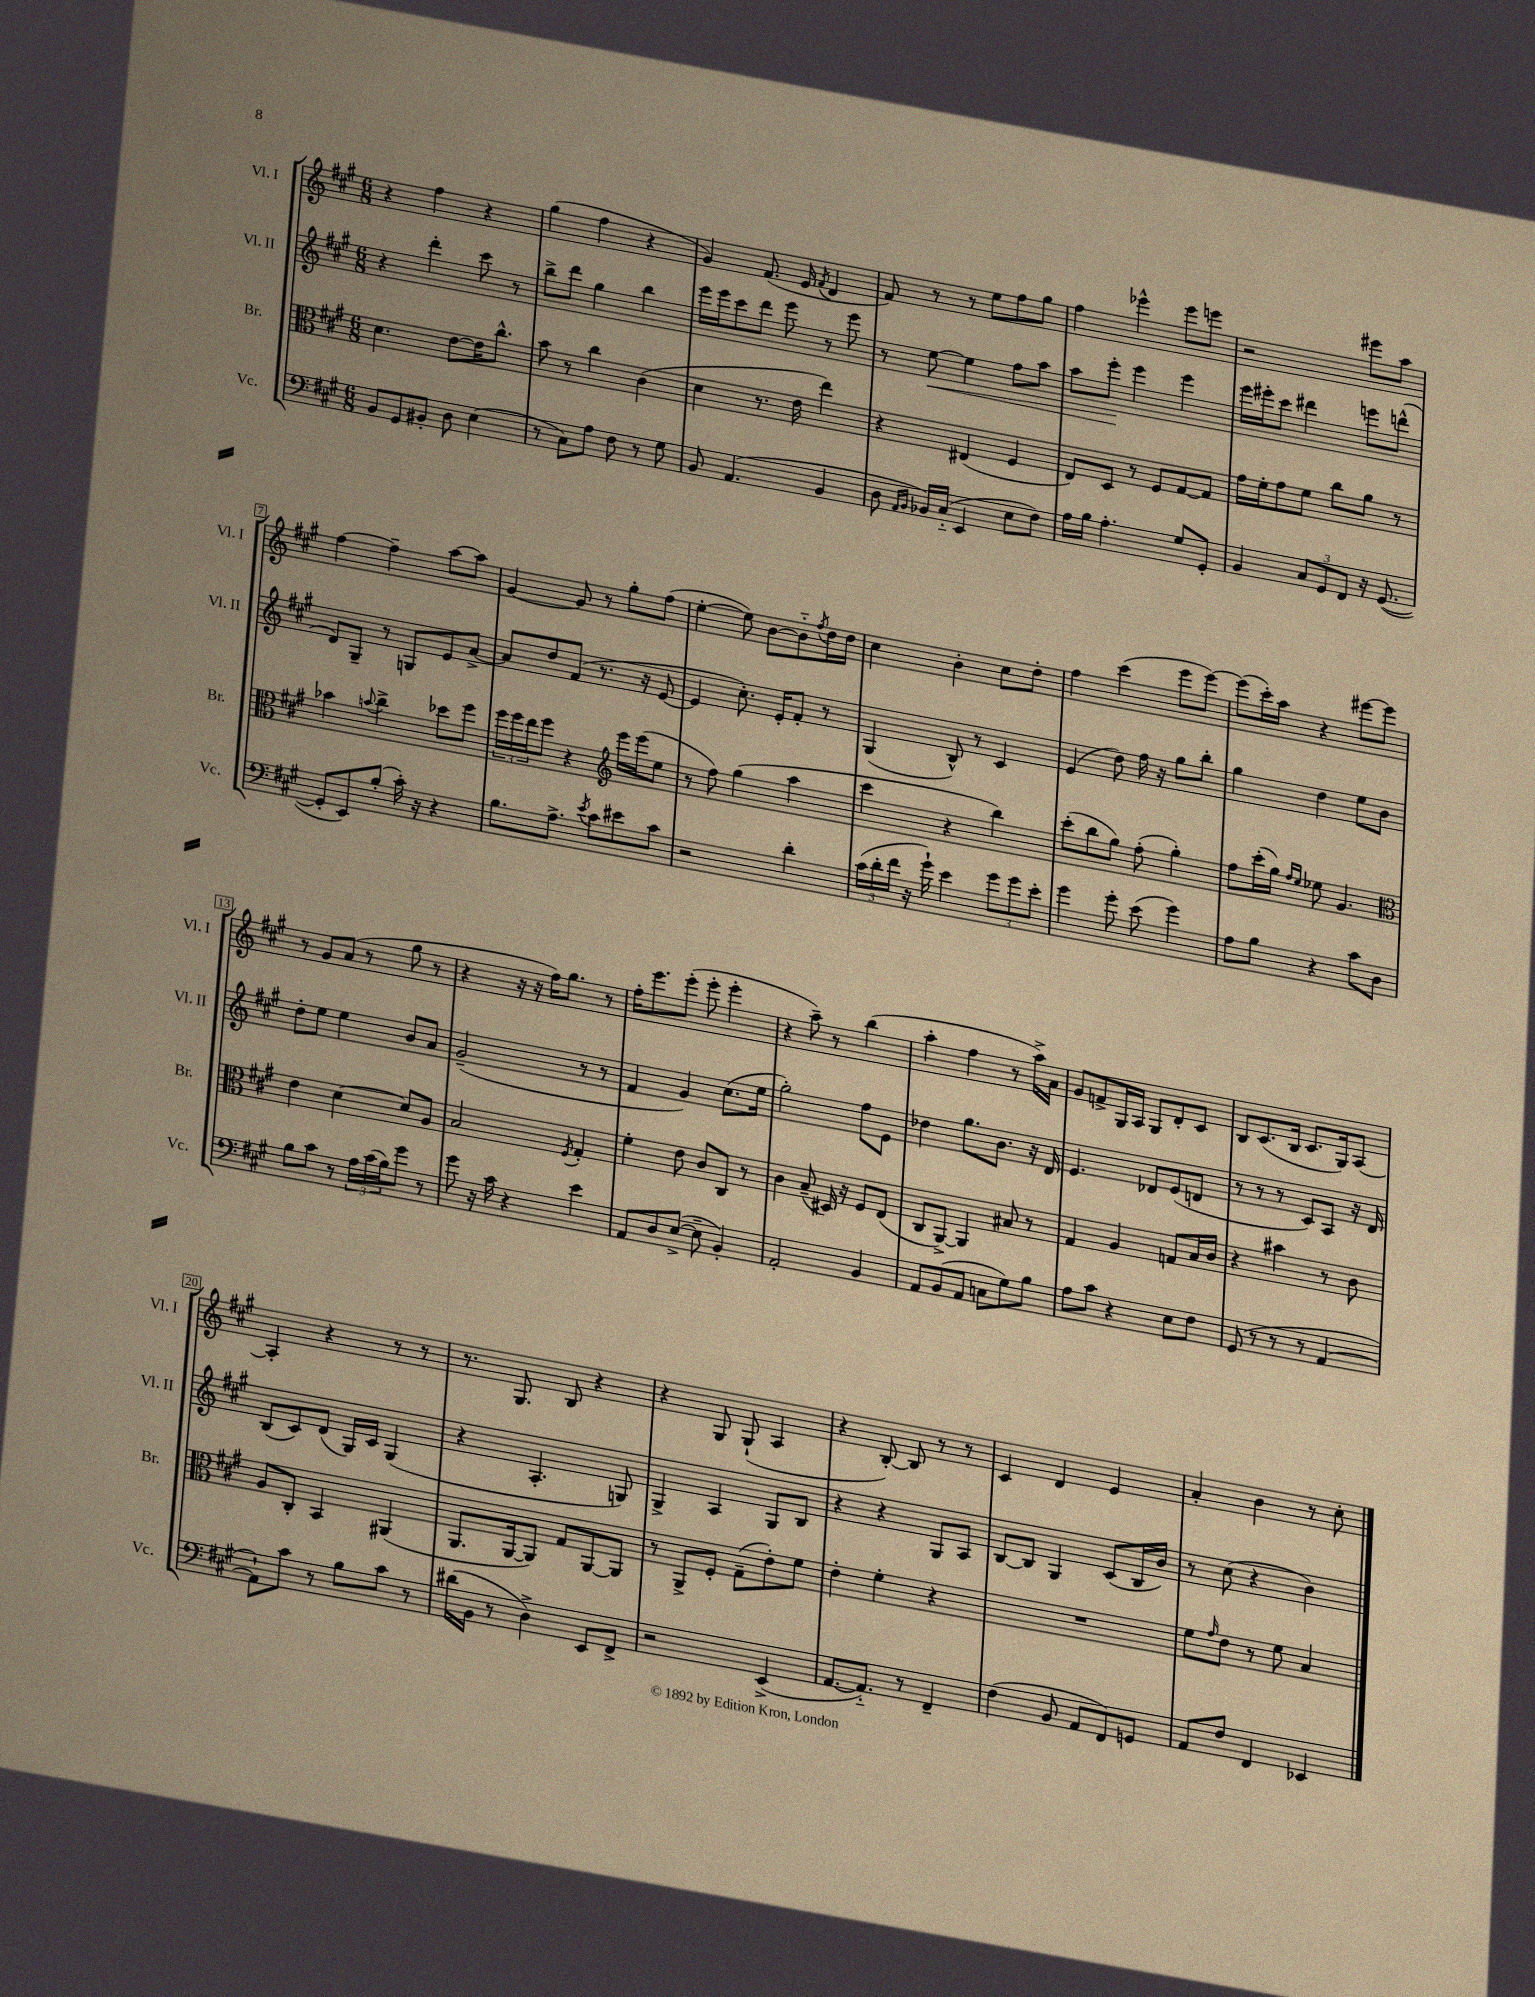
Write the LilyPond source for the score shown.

<<
\new StaffGroup <<
\new Staff = "s0" \with { instrumentName = "Vl. I" shortInstrumentName = "Vl. I" } {
    \clef treble \key a \major \numericTimeSignature \time 6/8
    r4 fis''4 r4 |
    gis''4( fis''4 r4 |
    gis'4) fis'8.( e'16 \acciaccatura { fis'8 } d'4 |
    fis'8) r8 r8 e''8 fis''8 gis''8 |
    fis''4 ees'''4-^ ees'''8 e'''8 |
    r2 eis'''8 a''8 |
    fis''4~ fis''4-- a''8~ a''8 |
    gis'4~ gis'8 r8 gis''8-. fis''8( |
    e''4~-. e''8) b'8~ b'8-_ \acciaccatura { fis''8 } d''16 d''16 |
    cis''4 b'4-. cis''8 d''8-. |
    fis''4 cis'''4( e'''8 e'''8~) |
    e'''8( cis'''16-.) a''16 r4 eis'''8~ eis'''8 |
    r8 gis'8 a'8( r8 gis''8 r8 |
    r4 r16 r16 fis''16) gis''8. r8 |
    fis''16-. e'''8. e'''8-.( e'''8-. e'''4-. |
    r4 a''8--) r8 b''4( |
    a''4-. fis''4 r8 a''16->) a'16 |
    gis'8 f'8-> gis16 a16 gis8 d'8-. cis'8 |
    b8 cis'8.( b16 cis'8. gis16) a8~ |
    a4-. r4 r8 r8 |
    r8. gis8. b8 r4 |
    r4 gis8 gis8-!( a4 |
    r4 b8~-.) b8 r8 r8 |
    cis'4 d'4 e'4 |
    a'4-. b'4 r8 cis''8-. \bar "|." |
}
\new Staff = "s1" \with { instrumentName = "Vl. II" shortInstrumentName = "Vl. II" } {
    \clef treble \key a \major \numericTimeSignature \time 6/8
    r4 d'''4-. cis'''8 r8 |
    b''8-> d'''8 gis''4 b''4 |
    e'''16 e'''16 cis'''8 d'''8 e'''8 r8 e'''8 |
    r8 e''8~\< e''4 fis''8 a''8 |
    a''8 e'''8-.\! e'''4 e'''4 |
    e'''16 eis'''16-. cis'''8 dis'''4 e'''8 d'''8-^( |
    d'8) gis8-- r8 g8 e'8 a'8~-> |
    a'8 d''8 fis'8( r8. r16 e'8~ |
    e'4 cis''8.-.) e'16-. fis'8-. r8 |
    gis4( b8-^) r8 cis'4 |
    e'4( d''8) fis''16 r16 gis''8 b''8-. |
    gis''4 d''4 e''8 b'8 |
    d''8-. e''8 e''4 b'8 a'8 |
    gis'2--( r8 r8 |
    fis'4 gis'4) cis''8.( e''16 |
    gis''2-.) fis''8 e'8 |
    des''4 gis''8. b'8. r16 d'16 |
    e'4. des'8 e'8( d'8 |
    r8 r8 r8 cis'8) a8 r16 d'16 |
    b8( cis'8) d'8( gis16) cis'16 gis4( |
    r4 a4.-. g8) |
    gis4-> a4 gis8 b8 |
    r4 r4 gis8 a8 |
    b8~ b8 gis4 cis'8( b16 b'16) |
    r8 cis''8( r4 b'4) \bar "|." |
}
\new Staff = "s2" \with { instrumentName = "Br." shortInstrumentName = "Br." } {
    \clef alto \key a \major \numericTimeSignature \time 6/8
    d'4. e'8~ e'16 cis''8.-^ |
    b'8 r8 cis''4 cis'4( |
    d'4 r8. e'16 e''4) |
    r4 eis4( fis4 |
    e8) d8 r8 fis8 gis8~ gis8 |
    gis'16 fis'16-. gis'8 fis'8 cis''8 a'8 r8 |
    bes'4 \appoggiatura { b'8 } cis''4-> des''8 fis''8 |
    \tuplet 3/2 { fis''16 fis''16 e''16 } fis''8 r4 \clef treble e'''16 e'''16( e''8 |
    r8 fis''8) gis''4( a''4 |
    cis'''4 r4 b''4) |
    cis'''8-.( b''8 gis''8) fis''8-.( gis''4-.) |
    fis''8 cis'''16-.( gis''16) \grace { fis''16 e''16 } ees''8 gis'4. |
    \clef alto e'4 d'4~ d'8 a8 |
    b2 \acciaccatura { fis8 } gis4-. |
    fis'4-. e'8 cis'8 cis8 r8 |
    cis'4 b8--( dis16) r16 fis8 e8( |
    cis8 a,8~->) a,4 bis8 r8 |
    gis4 a4 g8 b16 cis'16 |
    r4 bis'4 r8 cis'8 |
    a8 cis8-. b,4 ais,4( |
    a,8. a,16~ a,8) gis8 a,8~ a,8 |
    r8 a,8-> fis8-. gis8--( e'8-.) fis'8 |
    e'4-. fis'4-. r4 |
    R2. |
    fis'8 \grace { gis'16 } e'8 r8 fis'8 b4 \bar "|." |
}
\new Staff = "s3" \with { instrumentName = "Vc." shortInstrumentName = "Vc." } {
    \clef bass \key a \major \numericTimeSignature \time 6/8
    b,8 gis,8 bis,8-. d8 e4( |
    r8 cis8) a8 fis8 r8 gis8 |
    b,8 a,4.( b,4 |
    d8 \grace { a,16 b,16 } bes,16) cis16-_( e,4 e8 fis8) |
    a16 b16 a4.-. gis8 gis,8-. |
    b,4 \tuplet 3/2 { cis8 gis,8 fis,8 } r16 gis,8.~( |
    gis,8-. e,8) b8-.( cis'16-.) r16 r4 |
    b8. a8.-> \acciaccatura { e'8 } cis'8 eis'8 cis'8 |
    r2 d'4-. |
    \tuplet 3/2 { cis'16( d'16-. fis'16 } r16 gis'16-!) e'4 \tuplet 3/2 { gis'8 gis'8 e'8-. } |
    gis'4 gis'8-. e'8( gis'4) |
    a8 b8 r4 cis'8 d8 |
    b8 cis'8 r8 \tuplet 3/2 { a16 cis'16( b16) } gis'8 r8 |
    gis'8 r16 cis'16 r4 e'4 |
    a,8 d8 e8~->( e8-- b,4-.) |
    a,2-. b,4 |
    a,8 b,8( a,8 c8 gis8) b8 |
    a8 cis'8 r4 e8 fis8 |
    gis,8( r8 r8 r8 a,4~ |
    a,8-!) cis'8 r8 b8 cis'8 r8 |
    dis'16( b,16 r8 d4->) e,8 fis,8-> |
    r2 e,4->( |
    a,8.~ a,8.-_) r8 fis,4-- |
    fis4( b,8 a,8 fis,8) g,8 |
    a,8 fis8 fis,4 ees,4 \bar "|." |
}
>>
>>
\layout { \context { \Score \override BarNumber.stencil = #(make-stencil-boxer 0.1 0.3 ly:text-interface::print) } }
